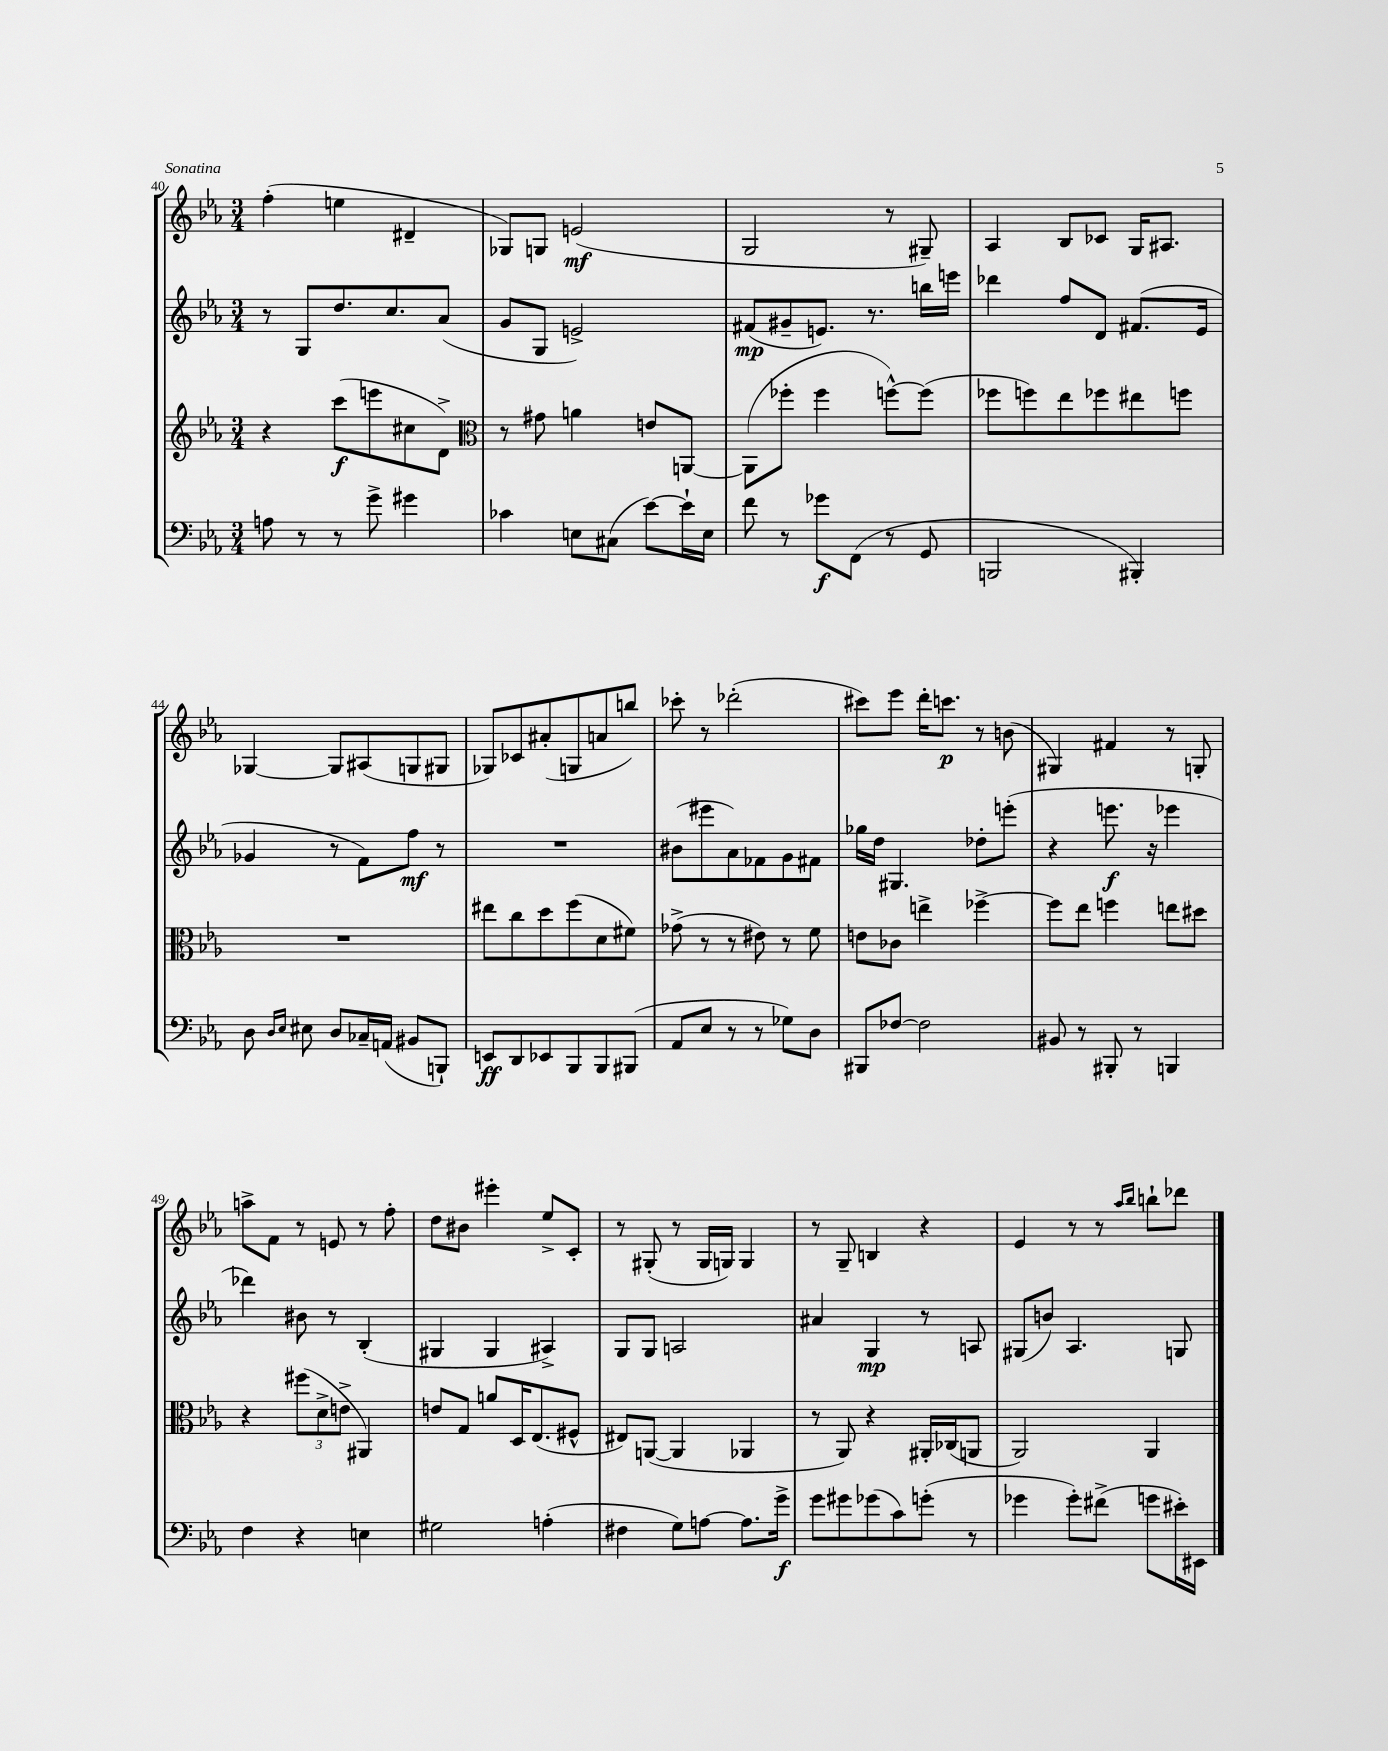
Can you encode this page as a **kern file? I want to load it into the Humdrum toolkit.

**kern	**dynam	**kern	**dynam	**kern	**dynam	**kern	**dynam
*part4	*part4	*part3	*part3	*part2	*part2	*part1	*part1
*staff4	*staff4	*staff3	*staff3	*staff2	*staff2	*staff1	*staff1
*clefF4	*	*clefG2	*	*clefG2	*	*clefG2	*
*k[b-e-a-]	*	*k[b-e-a-]	*	*k[b-e-a-]	*	*k[b-e-a-]	*
*M3/4	*	*M3/4	*	*M3/4	*	*M3/4	*
=40	=40	=40	=40	=40	=40	=40	=40
8An\	.	4r	.	8r	.	(4ff'\	.
8r	.	.	.	8G/L	.	.	.
8r	.	(8ccc\L	f	8.dd/	.	4een\	.
8g^\	.	8eeen\	.	.	.	.	.
.	.	.	.	8.cc/	.	.	.
4g#X\	.	8cc#X\	.	.	.	4d#X~/	.
.	.	8d^\J)	.	(8a-/J	.	.	.
=41	=41	=41	=41	=41	=41	=41	=41
*	*	*clefC3	*	*	*	*	*
4c-X\	.	8r	.	8g/L	.	8G-X/L)	.
.	.	8g#X\	.	8G/J	.	8Gn/J	.
8En\L	.	4an\	.	2en^/)	.	(2en/	mf
(8C#X\J	.	.	.	.	.	.	.
[8e-\L)	.	8en/L	.	.	.	.	.
16e-`\L]	.	[8AAn/J	.	.	.	.	.
16E\JJ	.	.	.	.	.	.	.
=42	=42	=42	=42	=42	=42	=42	=42
8f\	.	(8AA\L]	.	(8f#X/L	mp	2G/	.
8r	.	8ff-X'\J	.	8g#X~/	.	.	.
8g-X\L	f	4ff-\	.	8.en/J)	.	.	.
(8FF\J	.	.	.	.	.	.	.
.	.	.	.	8.r	.	.	.
8r	.	[8ffn^^\L)	.	.	.	8r	.
8GG/	.	(8ff\J]	.	16bbn\LL	.	8G#X~/)	.
.	.	.	.	16eeen\JJ	.	.	.
=43	=43	=43	=43	=43	=43	=43	=43
2BBBn/	.	8ff-X\L	.	4ddd-X\	.	4A-/	.
.	.	8ffn\)	.	.	.	.	.
.	.	8ee-\	.	8ff/L	.	8B-/L	.
.	.	8ff-X\	.	8d/J	.	8c-X/J	.
4BBB#X'/)	.	8ee#X\	.	(8.f#X/L	.	16G/KL	.
.	.	.	.	.	.	8.A#X/J	.
.	.	8ffn\J	.	.	.	.	.
.	.	.	.	16e-/Jk	.	.	.
!!LO:LB:g=z
=44	=44	=44	=44	=44	=44	=44	=44
8D\	.	2.r	.	4g-X/	.	[4G-X/	.
16qqD/LL	.	.	.	.	.	.	.
16qqE-/JJ	.	.	.	.	.	.	.
8E#X\	.	.	.	.	.	.	.
8D/L	.	.	.	8r	.	8G-/L]	.
16C-X~/L	.	.	.	8f\L)	.	(8A#X/	.
(16AAn/JJ	.	.	.	.	.	.	.
8BB#X/L	.	.	.	8ff\J	mf	8Gn/	.
8BBBn`/J)	.	.	.	8r	.	8G#X/J	.
=45	=45	=45	=45	=45	=45	=45	=45
8EEn/L	ff	8ee#X\L	.	2.r	.	8G-X/L)	.
8DD/	.	8cc\	.	.	.	8c-X/	.
8EE-X/	.	8dd\	.	.	.	(8a#X'/	.
8BBB-/	.	(8ff\	.	.	.	8Gn/	.
8BBB-/	.	8d\	.	.	.	8an/	.
(8BBB#X/J	.	8f#X\J)	.	.	.	8bbn/J)	.
=46	=46	=46	=46	=46	=46	=46	=46
8AA-/L	.	(8g-X^\	.	(8b#X\L	.	8ccc-X'\	.
8E-/J	.	8r	.	8eee#X\	.	8r	.
8r	.	8r	.	8a-\)	.	(2ddd-X'\	.
8r	.	8e#X\)	.	8f-X\	.	.	.
8G-X\L)	.	8r	.	8g\	.	.	.
8D\J	.	8f\	.	8f#X\J	.	.	.
=47	=47	=47	=47	=47	=47	=47	=47
8BBB#X/L	.	8en\L	.	16gg-X\LL	.	8ccc#X\L)	.
.	.	.	.	16dd\JJ	.	.	.
[8F-X/J	.	8c-X\J	.	4.G#X/	.	8eee-\J	.
2F-\]	.	4een^\	.	.	.	16ddd'\KL	.
.	.	.	.	.	.	8.cccn\J	p
.	.	[4ff-X^\	.	8dd-X'\L	.	8r	.
.	.	.	.	(8eeen'\J	.	(8bn\	.
=48	=48	=48	=48	=48	=48	=48	=48
8BB#X/	.	8ff-\L]	.	4r	.	4G#X/)	.
8r	.	8ee-\J	.	.	.	.	.
8BBB#X'/	.	4ffn\	.	8.eeen\	f	4f#X/	.
8r	.	.	.	.	.	.	.
.	.	.	.	16r	.	.	.
4BBBn/	.	8een\L	.	4eee-X\	.	8r	.
.	.	8dd#X\J	.	.	.	8Gn'/	.
!!LO:LB:g=z
=49	=49	=49	=49	=49	=49	=49	=49
4F\	.	4r	.	4ddd-X\)	.	8aan^\L	.
.	.	.	.	.	.	8f\J	.
4r	.	(12ff#X\L	.	8b#X\	.	8r	.
.	.	12d^\	.	.	.	.	.
.	.	.	.	8r	.	8en/	.
.	.	12en^\J	.	.	.	.	.
4En\	.	4AA#X/)	.	(4B-'/	.	8r	.
.	.	.	.	.	.	8ff'\	.
=50	=50	=50	=50	=50	=50	=50	=50
2G#X\	.	8en/L	.	4G#X/	.	8dd\L	.
.	.	8G/J	.	.	.	8b#X\J	.
.	.	8an/L	.	4G#/	.	4eee#X'\	.
.	.	16D/K	.	.	.	.	.
.	.	(8.E-/	.	.	.	.	.
(4An'\	.	.	.	4A#X^/)	.	8ee-^/L	.
.	.	8F#X^^/J	.	.	.	8c'/J	.
=51	=51	=51	=51	=51	=51	=51	=51
4F#X\	.	8E#X/L)	.	8G/L	.	8r	.
.	.	([8AAn/J	.	8G/J	.	(8G#X'/	.
8G\L)	.	4AA/]	.	2An/	.	8r	.
[8An\J	.	.	.	.	.	16G#/LL	.
.	.	.	.	.	.	16Gn/JJ)	.
8.A\L]	.	4AA-X/	.	.	.	4G/	.
16g^\Jk	f	.	.	.	.	.	.
=52	=52	=52	=52	=52	=52	=52	=52
8g\L	.	8r	.	4a#X/	.	8r	.
8g#X\	.	8AA-/)	.	.	.	8G~/	.
(8g-X\	.	4r	.	4G/	mp	4Bn/	.
8c\)	.	.	.	.	.	.	.
(8gn'\J	.	16AA#X'/LL	.	8r	.	4r	.
.	.	(16C-X/J	.	.	.	.	.
8r	.	8AAn/J	.	8An/	.	.	.
=53	=53	=53	=53	=53	=53	=53	=53
4g-X\	.	2AA-/)	.	(8G#X/L	.	4e-/	.
.	.	.	.	8bn/J)	.	.	.
8g-'\L)	.	.	.	4.A-/	.	8r	.
(8f#X^\J	.	.	.	.	.	8r	.
.	.	.	.	.	.	16qqaa-/LL	.
.	.	.	.	.	.	16qqbb-/JJ	.
8gn\L	.	4AA-/	.	.	.	8bbn`\L	.
16e#X'\L)	.	.	.	8Gn/	.	8ddd-X\J	.
16EE#X\JJ	.	.	.	.	.	.	.
==	==	==	==	==	==	==	==
*-	*-	*-	*-	*-	*-	*-	*-
